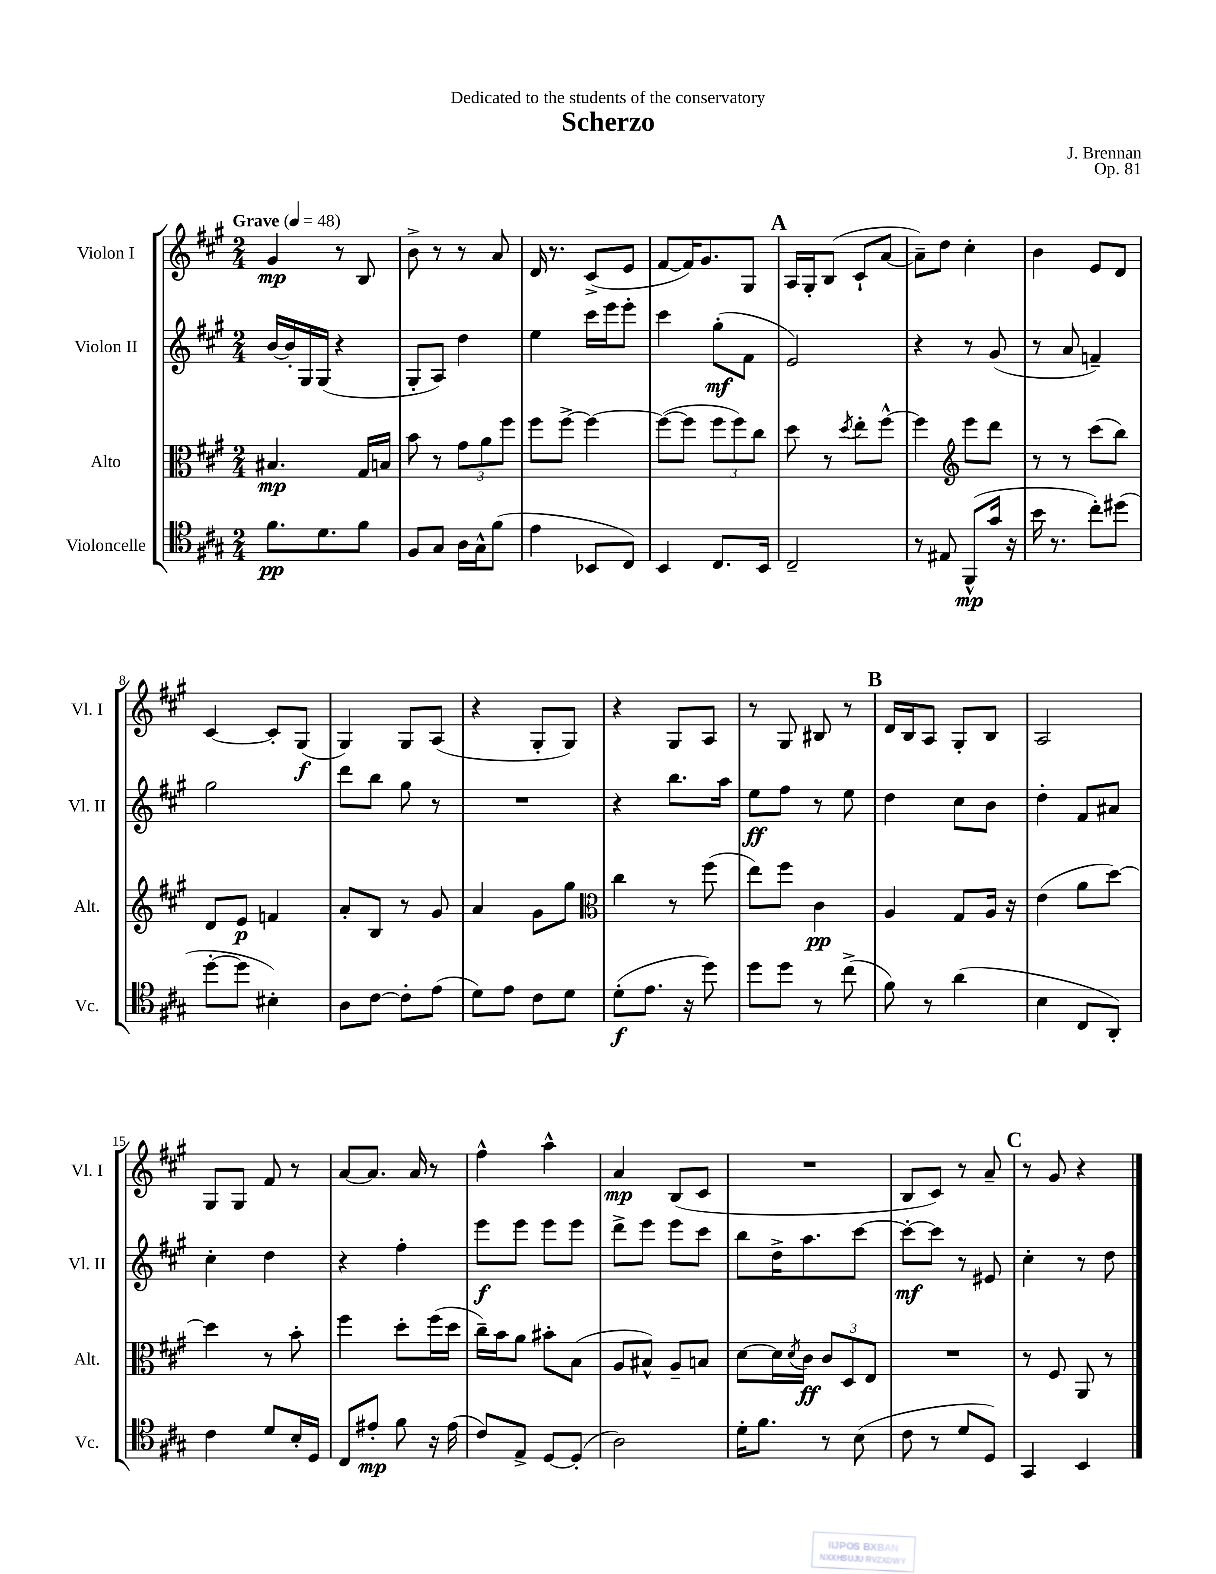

**kern	**kern	**kern	**kern
*staff4	*staff3	*staff2	*staff1
*clefC4	*clefC3	*clefG2	*clefG2
*k[f#c#g#]	*k[f#c#g#]	*k[f#c#g#]	*k[f#c#g#]
*M2/4	*M2/4	*M2/4	*M2/4
*MM48	*MM48	*MM48	*MM48
8.f#	4.B#	[16b	4g#
.	.	16b']	.
.	.	16G#	.
8.d	.	(16G#	.
.	.	4r	8r
8f#	16G#	.	8B
.	16B	.	.
=	=	=	=
8F#	8b	8G#'	8b^
8G#	8r	8A)	8r
16A	12g#	4dd	8r
16G#^^	.	.	.
.	12a	.	.
(8f#	.	.	8a
.	12ff#	.	.
=	=	=	=
4e	8ff#	4ee	16d
.	.	.	8.r
.	[8ff#^	.	.
8BB-	4ff#_	16ccc#	(8c#^
.	.	16eee	.
8C#)	.	8eee'	8e
=	=	=	=
4BB	(8ff#_	4ccc#	[8f#
.	8ff#]	.	16f#])
.	.	.	8.g#
8.C#	12ff#	(8gg#'	.
.	12ff#)	.	.
.	.	8f#	8G#
.	12cc#	.	.
16BB	.	.	.
=	=	=	=
2C#~	8dd	2e)	16A
.	.	.	16G#'
.	8r	.	(8B
.	8qdd	.	.
.	8ee'	.	8c#`
.	[8ff#^^	.	[8a
=	=	=	=
8r	4ff#]	4r	8a~])
8E#	.	.	8dd
*	*clefG2	*	*
(8FF#^^	8eee	8r	4cc#'
16g#	8ddd	(8g#	.
16r	.	.	.
=	=	=	=
16b	8r	8r	4b
8.r	.	.	.
.	8r	8a	.
8cc#')	(8ccc#	4f~)	8e
(8dd#	8bb)	.	8d
=	=	=	=
[8dd'	8d	2gg#	[4c#
8dd]	8e	.	.
4B#')	4f	.	8c#']
.	.	.	(8G#
=	=	=	=
8A	8a'	8ddd	4G#)
[8c#	8B	8bb	.
8c#']	8r	8gg#	8G#
(8e	8g#	8r	(8A
=	=	=	=
8d)	4a	2r	4r
8e	.	.	.
8c#	8g#	.	8G#'
8d	8gg#	.	8G#)
=	=	=	=
*	*clefC3	*	*
(8d'	4cc#	4r	4r
8.e	.	.	.
.	8r	8.bb	8G#
16r	.	.	.
8dd)	(8ff#	.	8A
.	.	16aa	.
=	=	=	=
8dd	8ee)	8ee	8r
8dd	8ff#	8ff#	8G#
8r	4c#	8r	8B#
(8cc#^	.	8ee	8r
=	=	=	=
8f#)	4A	4dd	16d
.	.	.	16B
8r	.	.	8A
(4a	8G#	8cc#	8G#'
.	16A	8b	8B
.	16r	.	.
=	=	=	=
4B	(4e	4dd'	2A
8C#	8a	8f#	.
8AA')	[8dd)	8a#	.
=	=	=	=
4c#	4dd]	4cc#'	8G#
.	.	.	8G#
8d	8r	4dd	8f#
16B'	8b'	.	8r
16D	.	.	.
=	=	=	=
8C#	4ff#	4r	[8a
8e#'	.	.	8.a]
8f#	8dd'	4ff#'	.
.	.	.	16a
16r	(16ff#	.	8r
(16e#	16dd	.	.
=	=	=	=
8c#)	16cc#~)	8eee	4ff#^^
.	16b	.	.
8E^	8a	8eee	.
[8D	8b#'	8eee	4aa^^
(8D']	(8B	8eee	.
=	=	=	=
2A)	8A	8ddd^	4a
.	8B#^^)	8eee	.
.	8A~	8eee	(8B
.	8B	8ccc#	8c#
=	=	=	=
16d'	[8d	8bb	2r
8.f#	.	.	.
.	16d]	16dd^	.
.	8qd	.	.
.	16c#	8.aa	.
8r	12c#	.	.
.	12D	.	.
(8B	.	[8ccc#	.
.	12E	.	.
=	=	=	=
8c#	2r	8ccc#'_	8B
8r	.	8ccc#]	8c#)
8d	.	8r	8r
8D)	.	8e#	8a~
=	=	=	=
4GG#	8r	4cc#'	8r
.	8F#	.	8g#
4BB	8AA	8r	4r
.	8r	8dd	.
==	==	==	==
*-	*-	*-	*-
